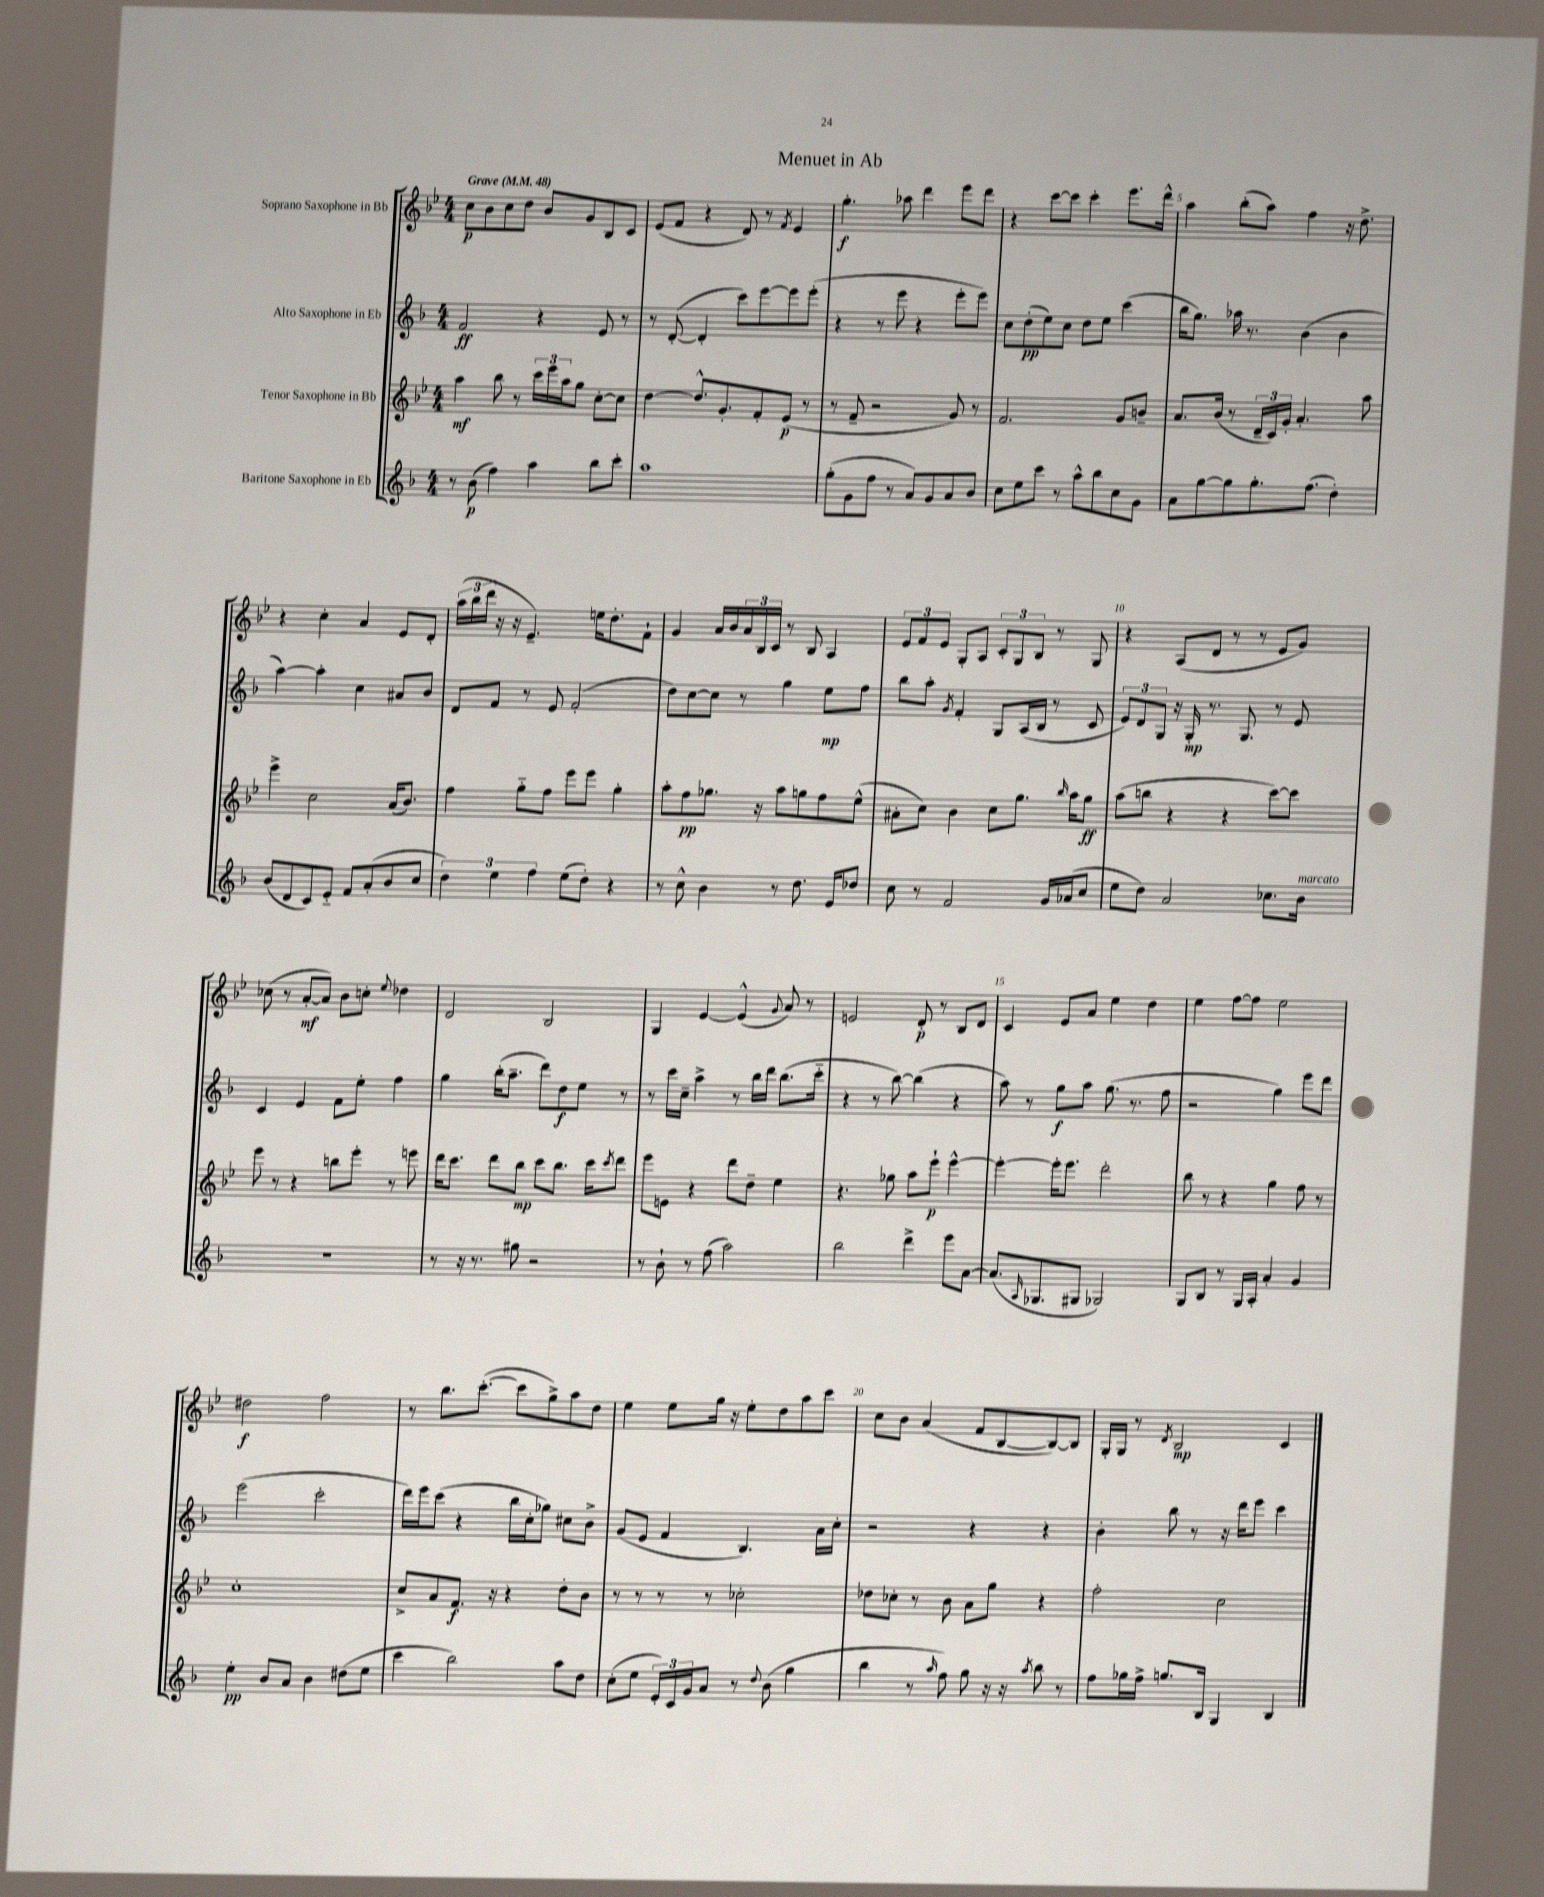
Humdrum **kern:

**kern	**kern	**kern	**kern
*staff4	*staff3	*staff2	*staff1
*clefG2	*clefG2	*clefG2	*clefG2
*k[b-]	*k[b-e-]	*k[b-]	*k[b-e-]
*M4/4	*M4/4	*M4/4	*M4/4
*MM48	*MM48	*MM48	*MM48
8r	4aa	2f	8cc
(8b-	.	.	8b-
4ff)	8bb-	.	8cc
.	8r	.	8dd
4aa	24ccc	4r	8b-
.	24eee-	.	.
.	24aa	.	.
.	8gg	.	8g
8bb-	[8cc'	8e	8B-
8ccc'	8cc]	8r	8c
=	=	=	=
1aa	[4dd	8r	(8e-
.	.	([8d'	8f
.	8.dd^^]	4d']	4r
.	8.g'	.	.
.	.	8ccc)	8d)
.	8f'	[8eee	8r
.	.	.	8qf
.	(8e-	8eee]	4e-
.	8r	(8eee'	.
=	=	=	=
(8gg'	8r	4r	4.gg'
8g	8f~	.	.
8ff	2r	8r	.
8r	.	8eee	8aa-
8a)	.	4r	4ddd
8g	.	.	.
8a	8g)	8eee'	8eee-
8b-	8r	8eee)	8ddd
=	=	=	=
8cc	2.f	8cc	4r
8ee	.	(8dd'	.
8ccc	.	8ee)	[8ccc
8r	.	8cc	8ccc]
8aa^^	.	8dd	4ccc'
8bb-	.	8ee	.
8cc	8g	(4ccc	8.eee-
8g	8b~	.	.
.	.	.	16ddd^^
=	=	=	=
8a	8.a	16bb-	4aa
.	.	8.gg)	.
[8gg	.	.	.
.	(16b-	.	.
8gg]	8r	16aa-	(8bb-'
.	.	8.r	.
8.gg'	24d~	.	8aa)
.	24c)	.	.
.	24g'	.	.
.	4.a'	(4b-	4ff
(8.ff	.	.	.
4dd')	.	4b-	16r
.	.	.	8.dd^
.	8aa	.	.
=	=	=	=
(8b-	4eee-^	[4aa)	4r
8d	.	.	.
8c)	2cc	4aa']	4cc'
8e'~	.	.	.
8f	.	4cc	4a
(8a'	.	.	.
8b-	(16a	8a#	8e-
.	8.b-)	.	.
8cc	.	8b-	8d'
=	=	=	=
6dd)	4ff	8d	(24aa
.	.	.	24bb-
.	.	.	24ddd
.	.	8f	16r
6ee	.	.	.
.	.	.	16r
.	8gg'~	8r	4.e-~)
6ff	.	.	.
.	8ff	8e	.
(8ee	8eee-	(2f'	.
8dd')	8eee-	.	16ee
.	.	.	8.dd'
4r	4gg'	.	.
.	.	.	8f`
=	=	=	=
8r	8aa'	8dd)	4g
8cc^^	8ff	[8cc	.
4b-	8.gg-	8cc]	16a
.	.	.	16b-
.	.	8r	24a
.	.	.	24B-
.	16r	.	.
.	.	.	24c
8r	8aa	4gg	8r
8.dd	8gg	.	8B-
.	8ff	8ee	4A
16e	.	.	.
8dd-	(8ee-^^	8ff	.
=	=	=	=
8cc	8a#'	8bb-	12e-
.	.	.	12f
8r	8cc)	8aa'	.
.	.	.	12e-
.	.	8qg	.
2f	4b-	4f'	8G'
.	.	.	8A
.	8cc	8G	12c'
.	.	.	12G
.	8.gg	(16A	.
.	.	.	12B-
.	.	16B-	.
16g	.	8r	8r
.	16qqbb-	.	.
(16a-	16aa	.	.
8cc	8gg	8c	8G
=	=	=	=
8ee	(8aa	12e)	4r
.	.	12d	.
8dd)	8bb	.	.
.	.	12G	.
2a	4r	16r	(8A
.	.	16G'	.
.	.	8.r	8d
.	4r	.	8r
.	.	8.G	.
.	.	.	8r
8.cc-	[8ccc)	8r	8e-
.	8ccc]	8e	8g)
16b-	.	.	.
=	=	=	=
1r	8eee-	4c	(8cc-
.	8r	.	8r
.	4r	4e	[8a'
.	.	.	8a])
.	8bb	8f	8b-
.	8eee-'	8ee'	8cc'
.	.	.	8qqee-
.	8r	4ff	4dd-
.	8eee	.	.
=	=	=	=
8r	16ddd	4gg	2d
.	8.ccc	.	.
16r	.	.	.
8.r	.	.	.
.	8ddd	(16bb-'	.
.	.	8.aa~	.
8gg#	8bb-	.	.
2r	8ccc	8ddd)	2B-
.	8.bb-	8dd	.
.	.	8ee	.
.	16ccc	.	.
.	8qccc	.	.
.	8ddd	8r	.
=	=	=	=
8r	8eee-	8r	4G
8b-`	8e	16ccc	.
.	.	16cc~	.
8r	4r	4aa^	[4e-
(8ff	.	.	.
2aa)	8ddd	8r	(4e-^^]
.	8dd~	16bb-	.
.	.	16ddd	.
.	.	.	8qqg
.	4ee-	(8.bb-	8a)
.	.	.	8r
.	.	16ccc'~	.
=	=	=	=
2bb-	4.r	4r	2e
.	.	8r	.
.	8gg-	[8bb-)	.
4ddd^	8aa	(4bb-]	8d'
.	8eee-`	.	8r
8eee	[4eee-^^	4r	8B-
[8a	.	.	8d
=	=	=	=
(8.a]	4eee-'_	8aa)	4c
.	.	8r	.
16qqA	.	.	.
8.G-	.	.	.
.	16eee-']	8gg	8e-
.	8.eee-	.	.
8G#	.	8aa	8a
2G-)	2ddd'	(8.gg	4ee-
.	.	8.r	.
.	.	.	4dd
.	.	8ff	.
=	=	=	=
8G	8bb-	2r	4ee-
8B-	8r	.	.
8r	4r	.	[8ff
16G	.	.	8ff]
16A'	.	.	.
4a'	4gg	4gg)	2ee-
4g	8ff	8eee	.
.	8r	8ddd	.
=	=	=	=
4ee'	1cc'	(2eee	2dd#
8b-	.	.	.
8a	.	.	.
4b-	.	2ccc'	2ff
(8dd#	.	.	.
8ee	.	.	.
=	=	=	=
4ccc	8cc^	16ddd)	8r
.	.	16eee	.
.	8a	(8ccc	8.bb-
2bb-)	8.f	4r	.
.	.	.	([8.ccc'
.	16r	.	.
.	4r	16bb-	8ccc]
.	.	16cc'	.
.	.	8gg-)	8gg^)
8aa	8dd'	8cc#	8aa
8dd	8b-	8b-^	8dd
=	=	=	=
(8cc'	8r	(8g	4ee-
8ee	8r	8e	.
24e')	8r	4f	8ee-
24c	.	.	.
24g	.	.	.
8a	8r	.	16gg
.	.	.	16r
8r	2cc-'	4.B-)	8ee-'
8qqdd	.	.	.
(8b-	.	.	8dd
4gg	.	.	8aa
.	.	16a	8ccc
.	.	16cc'	.
=	=	=	=
4bb-	8dd-	2r	8cc
.	8cc-'	.	8b-
8r	8r	.	(4a
16qqaa	.	.	.
8ff)	8b-	.	.
8gg	8a	4r	8f
16r	8gg	.	[8B-
16r	.	.	.
8qaa	.	.	.
8bb-	4r	4r	8B-_)
8r	.	.	8B-]
=	=	=	=
8ff	2ff'	4b-'	16G'
.	.	.	16G
16gg-	.	.	8r
16ff^	.	.	.
.	.	.	8qd
8.gg	.	8bb-	2B-
.	.	8r	.
16B-	.	.	.
4G	2cc	16r	.
.	.	16ddd	.
.	.	8eee	.
4B-	.	4ccc	4c
==	==	==	==
*-	*-	*-	*-
